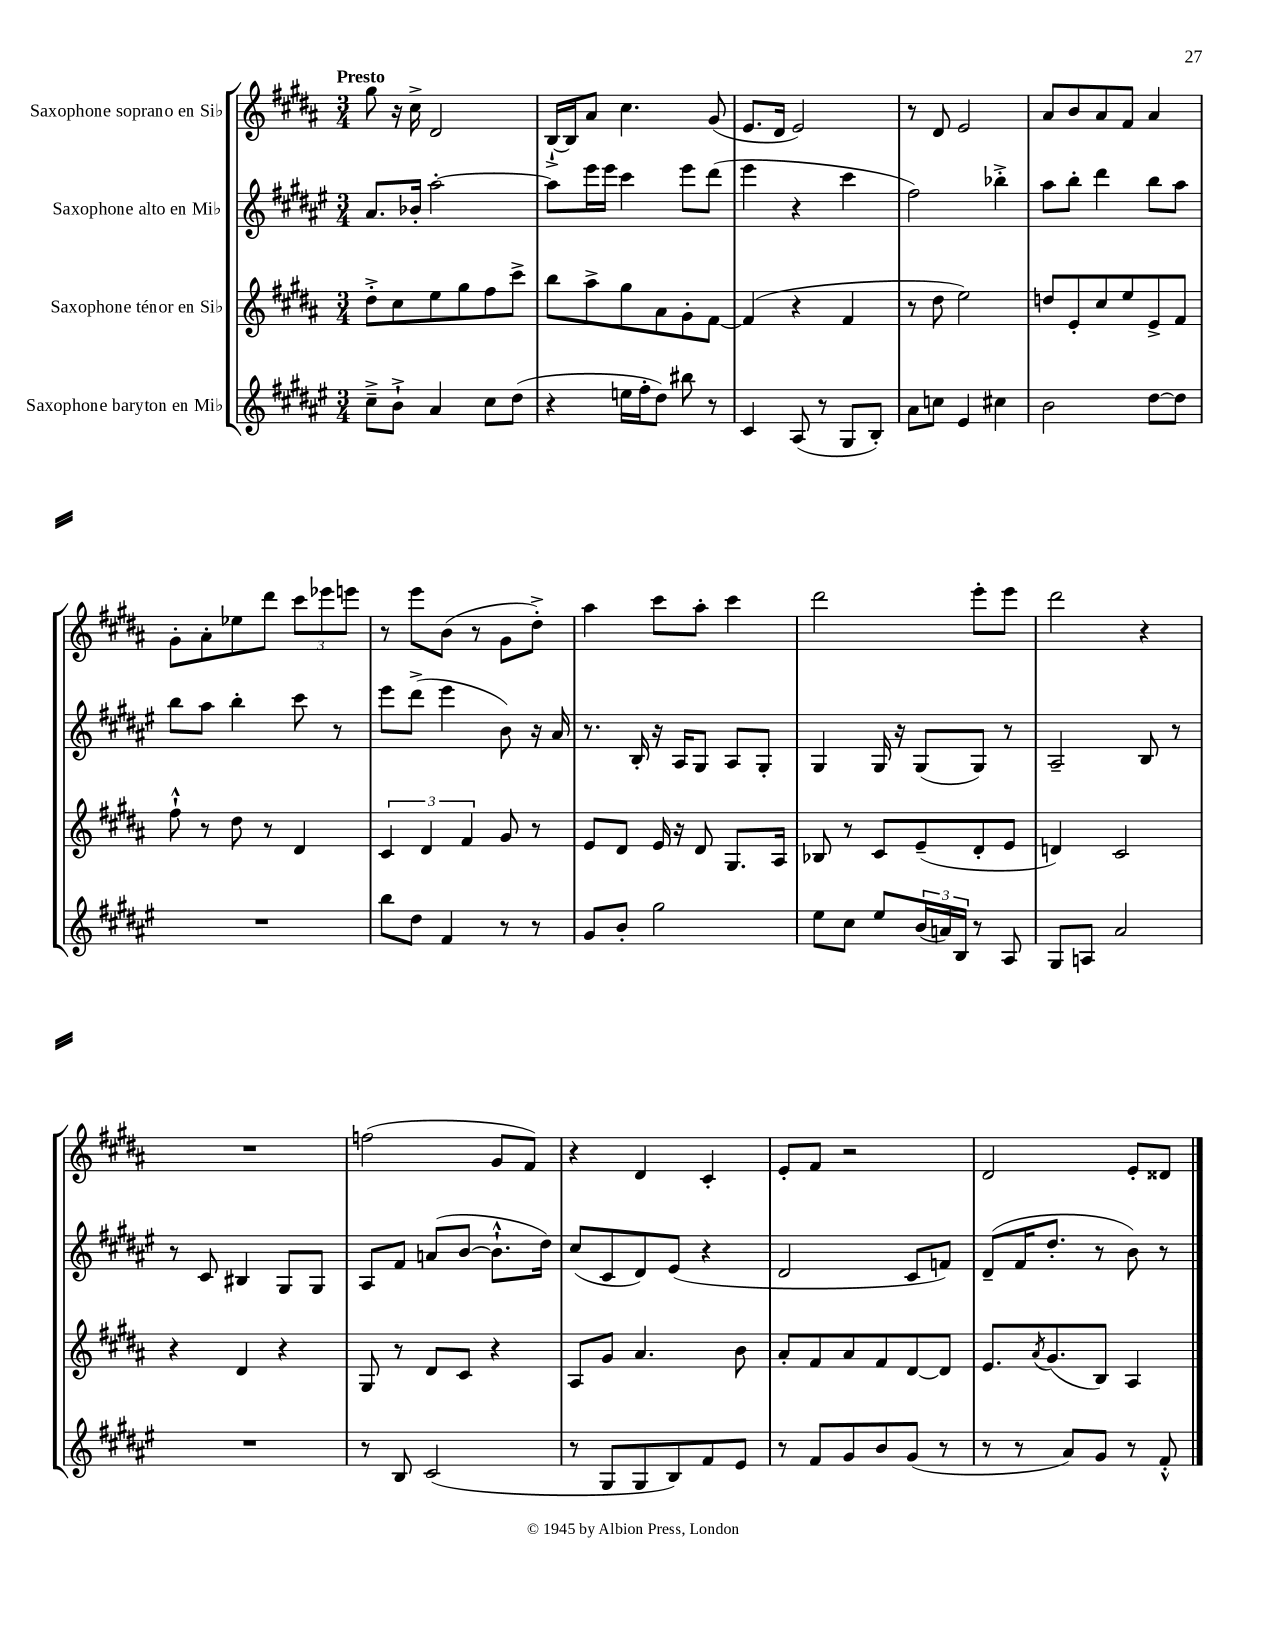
<<
\new StaffGroup <<
\new Staff = "s0" \with { instrumentName = "Saxophone soprano en Sib" } {
    \clef treble \key b \major \numericTimeSignature \time 3/4 \tempo "Presto"
    gis''8 r16 cis''16-> dis'2 |
    b16~-!-> b16 ais'8 cis''4. gis'8( |
    e'8. dis'16 e'2) |
    r8 dis'8 e'2 |
    ais'8 b'8 ais'8 fis'8 ais'4 |
    gis'8-. ais'8-. ees''8 dis'''8 \tuplet 3/2 { cis'''8 ees'''8 e'''8 } |
    r8 e'''8 b'8( r8 gis'8 dis''8-.->) |
    ais''4 cis'''8 ais''8-. cis'''4 |
    dis'''2 e'''8-. e'''8 |
    dis'''2 r4 |
    R2. |
    f''2( gis'8 fis'8) |
    r4 dis'4 cis'4-. |
    e'8-. fis'8 r2 |
    dis'2 e'8-. disis'8 \bar "|." |
}
\new Staff = "s1" \with { instrumentName = "Saxophone alto en Mib" } {
    \clef treble \key fis \major \numericTimeSignature \time 3/4
    ais'8. bes'16-. ais''2~-. |
    ais''8 eis'''16 eis'''16 cis'''4 eis'''8 dis'''8( |
    eis'''4 r4 cis'''4 |
    fis''2) bes''4-.-> |
    ais''8 b''8-. dis'''4 b''8 ais''8 |
    b''8 ais''8 b''4-. cis'''8 r8 |
    eis'''8 dis'''8->( eis'''4 b'8) r16 ais'16 |
    r8. b16-. r16 ais16 gis8 ais8 gis8-. |
    gis4 gis16 r16 gis8( gis8) r8 |
    ais2-- b8 r8 |
    r8 cis'8 bis4 gis8 gis8 |
    ais8 fis'8 a'8( b'8~ b'8.-!-^ dis''16) |
    cis''8( cis'8 dis'8) eis'8( r4 |
    dis'2 cis'8 f'8) |
    dis'8--( fis'16 dis''8.-. r8 b'8) r8 \bar "|." |
}
\new Staff = "s2" \with { instrumentName = "Saxophone ténor en Sib" } {
    \clef treble \key b \major \numericTimeSignature \time 3/4
    dis''8-.-> cis''8 e''8 gis''8 fis''8 cis'''8-> |
    b''8 ais''8-> gis''8 ais'8 gis'8-. fis'8~ |
    fis'4( r4 fis'4 |
    r8 dis''8 e''2) |
    d''8 e'8-. cis''8 e''8 e'8-> fis'8 |
    fis''8-!-^ r8 dis''8 r8 dis'4 |
    \tuplet 3/2 { cis'4 dis'4 fis'4 } gis'8 r8 |
    e'8 dis'8 e'16 r16 dis'8 gis8. ais16 |
    bes8 r8 cis'8 e'8--( dis'8-. e'8 |
    d'4) cis'2 |
    r4 dis'4 r4 |
    gis8 r8 dis'8 cis'8 r4 |
    ais8 gis'8 ais'4. b'8 |
    ais'8-. fis'8 ais'8 fis'8 dis'8~ dis'8 |
    e'8. \acciaccatura { ais'8 } gis'8.( b8) ais4 \bar "|." |
}
\new Staff = "s3" \with { instrumentName = "Saxophone baryton en Mib" } {
    \clef treble \key fis \major \numericTimeSignature \time 3/4
    cis''8---> b'8-!-> ais'4 cis''8 dis''8( |
    r4 e''16 fis''16-. dis''8) bis''8 r8 |
    cis'4 ais8( r8 gis8 b8-.) |
    ais'8 c''8 eis'4 cis''4 |
    b'2 dis''8~ dis''8 |
    R2. |
    b''8 dis''8 fis'4 r8 r8 |
    gis'8 b'8-. gis''2 |
    eis''8 cis''8 eis''8 \tuplet 3/2 { b'16( a'16) b16 } r8 ais8 |
    gis8 a8 ais'2 |
    R2. |
    r8 b8 cis'2( |
    r8 gis8 gis8 b8) fis'8 eis'8 |
    r8 fis'8 gis'8 b'8 gis'8( r8 |
    r8 r8 ais'8) gis'8 r8 fis'8-.-^ \bar "|." |
}
>>
>>
\layout { \context { \Score \remove "Bar_number_engraver" } }
